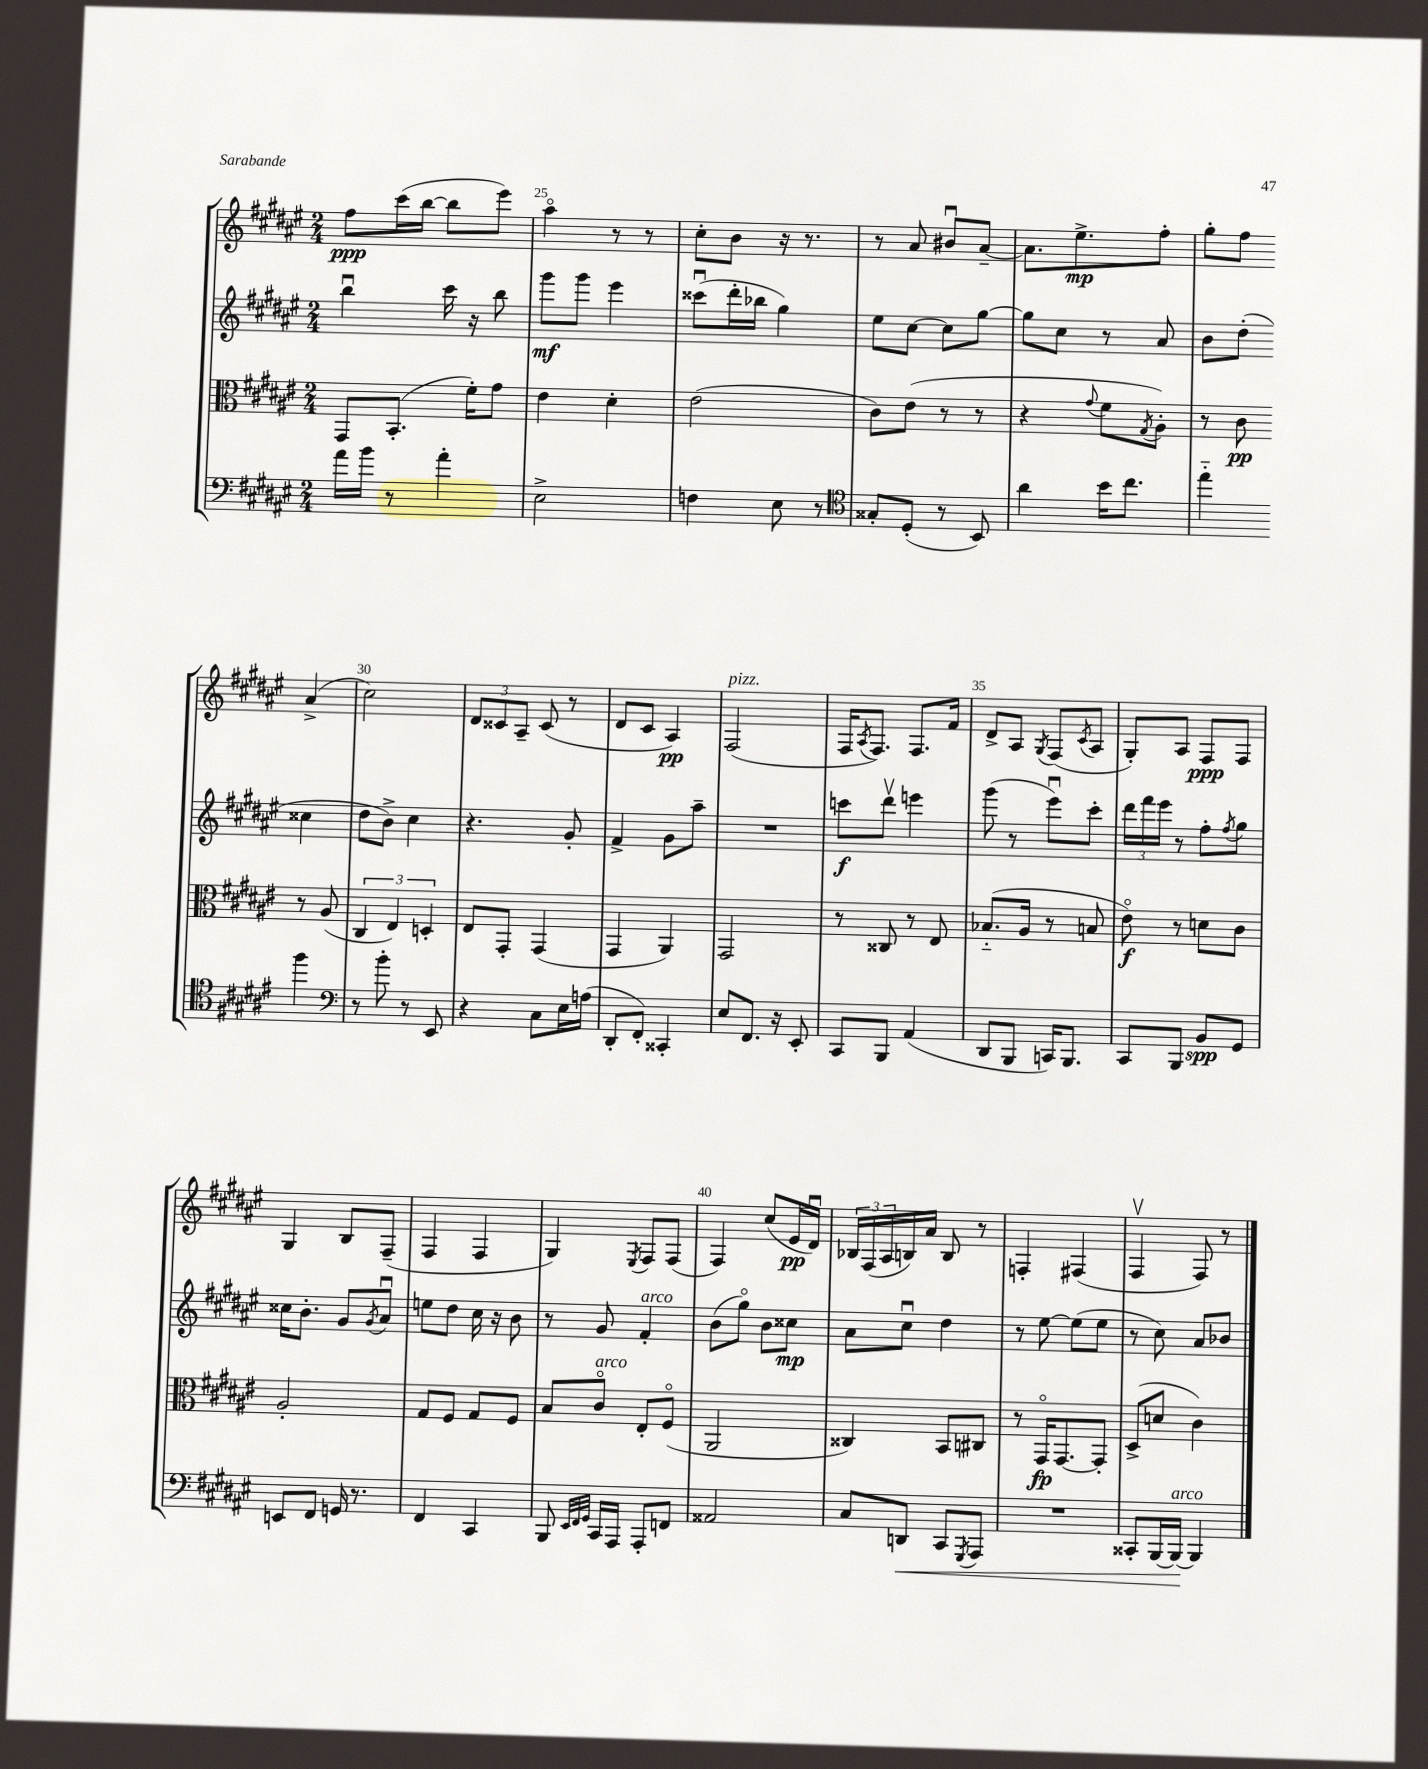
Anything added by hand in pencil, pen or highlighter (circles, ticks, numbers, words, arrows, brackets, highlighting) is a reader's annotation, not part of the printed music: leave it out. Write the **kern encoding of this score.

**kern	**kern	**kern	**kern
*staff4	*staff3	*staff2	*staff1
*clefF4	*clefC3	*clefG2	*clefG2
*k[f#c#g#d#a#e#]	*k[f#c#g#d#a#e#]	*k[f#c#g#d#a#e#]	*k[f#c#g#d#a#e#]
*M2/4	*M2/4	*M2/4	*M2/4
16a#\LL	8GG#/L	4bbu\	8ff#\L
16b\JJ	.	.	.
8r	(8.BB'/J	.	(16ccc#\L
.	.	.	[16bb\JJ
4a#'\	.	16ccc#\	8bb\]L
.	16f#'\LK)	16r	.
.	8g#\J	8bb\	8eee#\J)
=	=	=	=
2E#^\	4e#\	8ggg#\L	4aa#o\
.	.	8ggg#\J	.
.	4d#'\	4eee#\	8r
.	.	.	8r
=	=	=	=
4F\	(2e#\	(8ccc##u\L	8cc#'\L
.	.	16ddd#'\L	8b\J
.	.	16bb-\JJ	.
8E#\	.	4gg#\)	16r
.	.	.	8.r
8r	.	.	.
=	=	=	=
*clefC4	*	*	*
8G##'/L	8c#\L)	8ee#\L	8r
(8D#'/J	(8e#\J	[8cc#\J	8a#/
8r	8r	8cc#\]L	8b#u/L
8BB/)	8r	[8gg#\J	[8a#~/J
=	=	=	=
4a#\	4r	8gg#\]L	8.a#\]L
.	.	8cc#\J	.
.	.	.	8.ee#^\
.	8qqg#/	.	.
16b\LK	8f#\L	8r	.
8.cc#\J	.	.	.
.	8qG#/	.	.
.	8A#'\J)	8a#/	8ff#'\J
=	=	=	=
4ee#'~\	8r	8b\L	8gg#'\L
.	8c#\	(8dd#'\J	8ff#\J
4ff#\	8r	4cc##\	(4a#^/
.	(8A#/	.	.
=	=	=	=
*clefF4	*	*	*
8r	6C#/	8dd#\L	2cc#\)
8b'\	.	8b^\J)	.
.	6E#/)	.	.
8r	.	4cc#\	.
.	6D'/	.	.
8EE#/	.	.	.
=	=	=	=
4r	8E#/L	4.r	12d#/L
.	.	.	12c##/
.	8GG#'/J	.	.
.	.	.	12A#~/J
8C#\L	(4GG#/	.	(8c##/
16E#\L	.	8g#'/	8r
(16A\JJ	.	.	.
=	=	=	=
8DD#'/L	4GG#/	4f#^/	8d#/L
8FF#'/J)	.	.	8c#/J
4CC##'/	4AA#/)	8g#\L	4A#/)
.	.	8aa#~\J	.
=	=	=	=
8E#/L	2GG#/	2r	(2F#/
8.FF#/J	.	.	.
16r	.	.	.
8EE#'/	.	.	.
=	=	=	=
8CC#/L	8r	8ccc\L	16F#/LK
.	.	.	8qA#/
.	.	.	8.F#/J)
8BBB/J	8C##/	8ddd#v\J	.
(4AA#/	8r	4eee\	8.F#/L
.	8E#/	.	.
.	.	.	16f#/Jk
=	=	=	=
8DD#/L	(8.B-'~/L	(8ggg#\	8d#^/L
8BBB/J	.	8r	8A#/J
.	16A#/Jk	.	.
.	.	.	8qG#/
16CC/LK)	8r	8eee#u\L)	(8F#/L
8.BBB/J	.	.	.
.	.	.	8qc#/
.	8B/	8ccc#'\J	8A#/J
=	=	=	=
8CC#/L	8e#o\)	24ddd#\LL	8G#'/L)
.	.	24fff#\	.
.	.	24eee#\JJ	.
8BBB/J	8r	8r	8A#/J
8BB/L	8d\L	8ff#'\L	8F#/L
.	.	8qff#/	.
8GG#/J	8c#\J	8gg#\J	8F#/J
=	=	=	=
8EE/L	2A#'/	16cc##\LK	4G#/
.	.	8.b'\J	.
8FF#/J	.	.	.
16GG/	.	8g#/L	8B/L
8.r	.	.	.
.	.	8qg#/	.
.	.	8a#u/J	(8F#~/J
=	=	=	=
4FF#/	8G#/L	8ee\L	4F#/
.	8F#/J	8dd#\J	.
4CC#/	8G#/L	16cc#\	4F#/
.	.	16r	.
.	8F#/J	8b\	.
=	=	=	=
8BBB/	8B/L	8r	4G#/)
32qqEE#/LLL	.	.	.
32qqFF#/	.	.	.
32qqGG#/JJJ	.	.	.
16CC#/LL	8c#o/J	8g#/	.
16AAA#/JJ	.	.	.
.	.	.	8qE#/
8AAA#'/L	8E#'/L	4f#'/	8F#/L
8FF/J	(8F#o/J	.	(8F#/J
=	=	=	=
2AA##/	2AA#/	(8b\L	4F#/)
.	.	8gg#o\J)	.
.	.	8b\L	(8cc#/L
.	.	8cc##\J	16e#/L
.	.	.	16d#u/JJ)
=	=	=	=
8C#/L	4C##/)	8a#\L	24B-/LL
.	.	.	(24F#/
.	.	.	24A#/
8DD/J	.	8cc#u\J	16B/)
.	.	.	16a#/JJ
8CC#/L	8BB/L	4dd#\	8B/
8qGGG#/	.	.	.
8AAA#/J	8C#/J	.	8r
=	=	=	=
2r	8r	8r	4F'/
.	16GG#o/LK	[8ee#\	.
.	[8.GG#/	.	.
.	.	(8ee#\]L	(4F#/
.	8GG#'/]J	8ee#\J	.
=	=	=	=
8CC##'/L	(8D#^/L	8r	4F#v/
[16BBB/L	8d/J	8cc#\)	.
16BBB/_JJ	.	.	.
4BBB/]	4c#\)	8a#/L	8F#/)
.	.	8b-/J	8r
==	==	==	==
*-	*-	*-	*-
